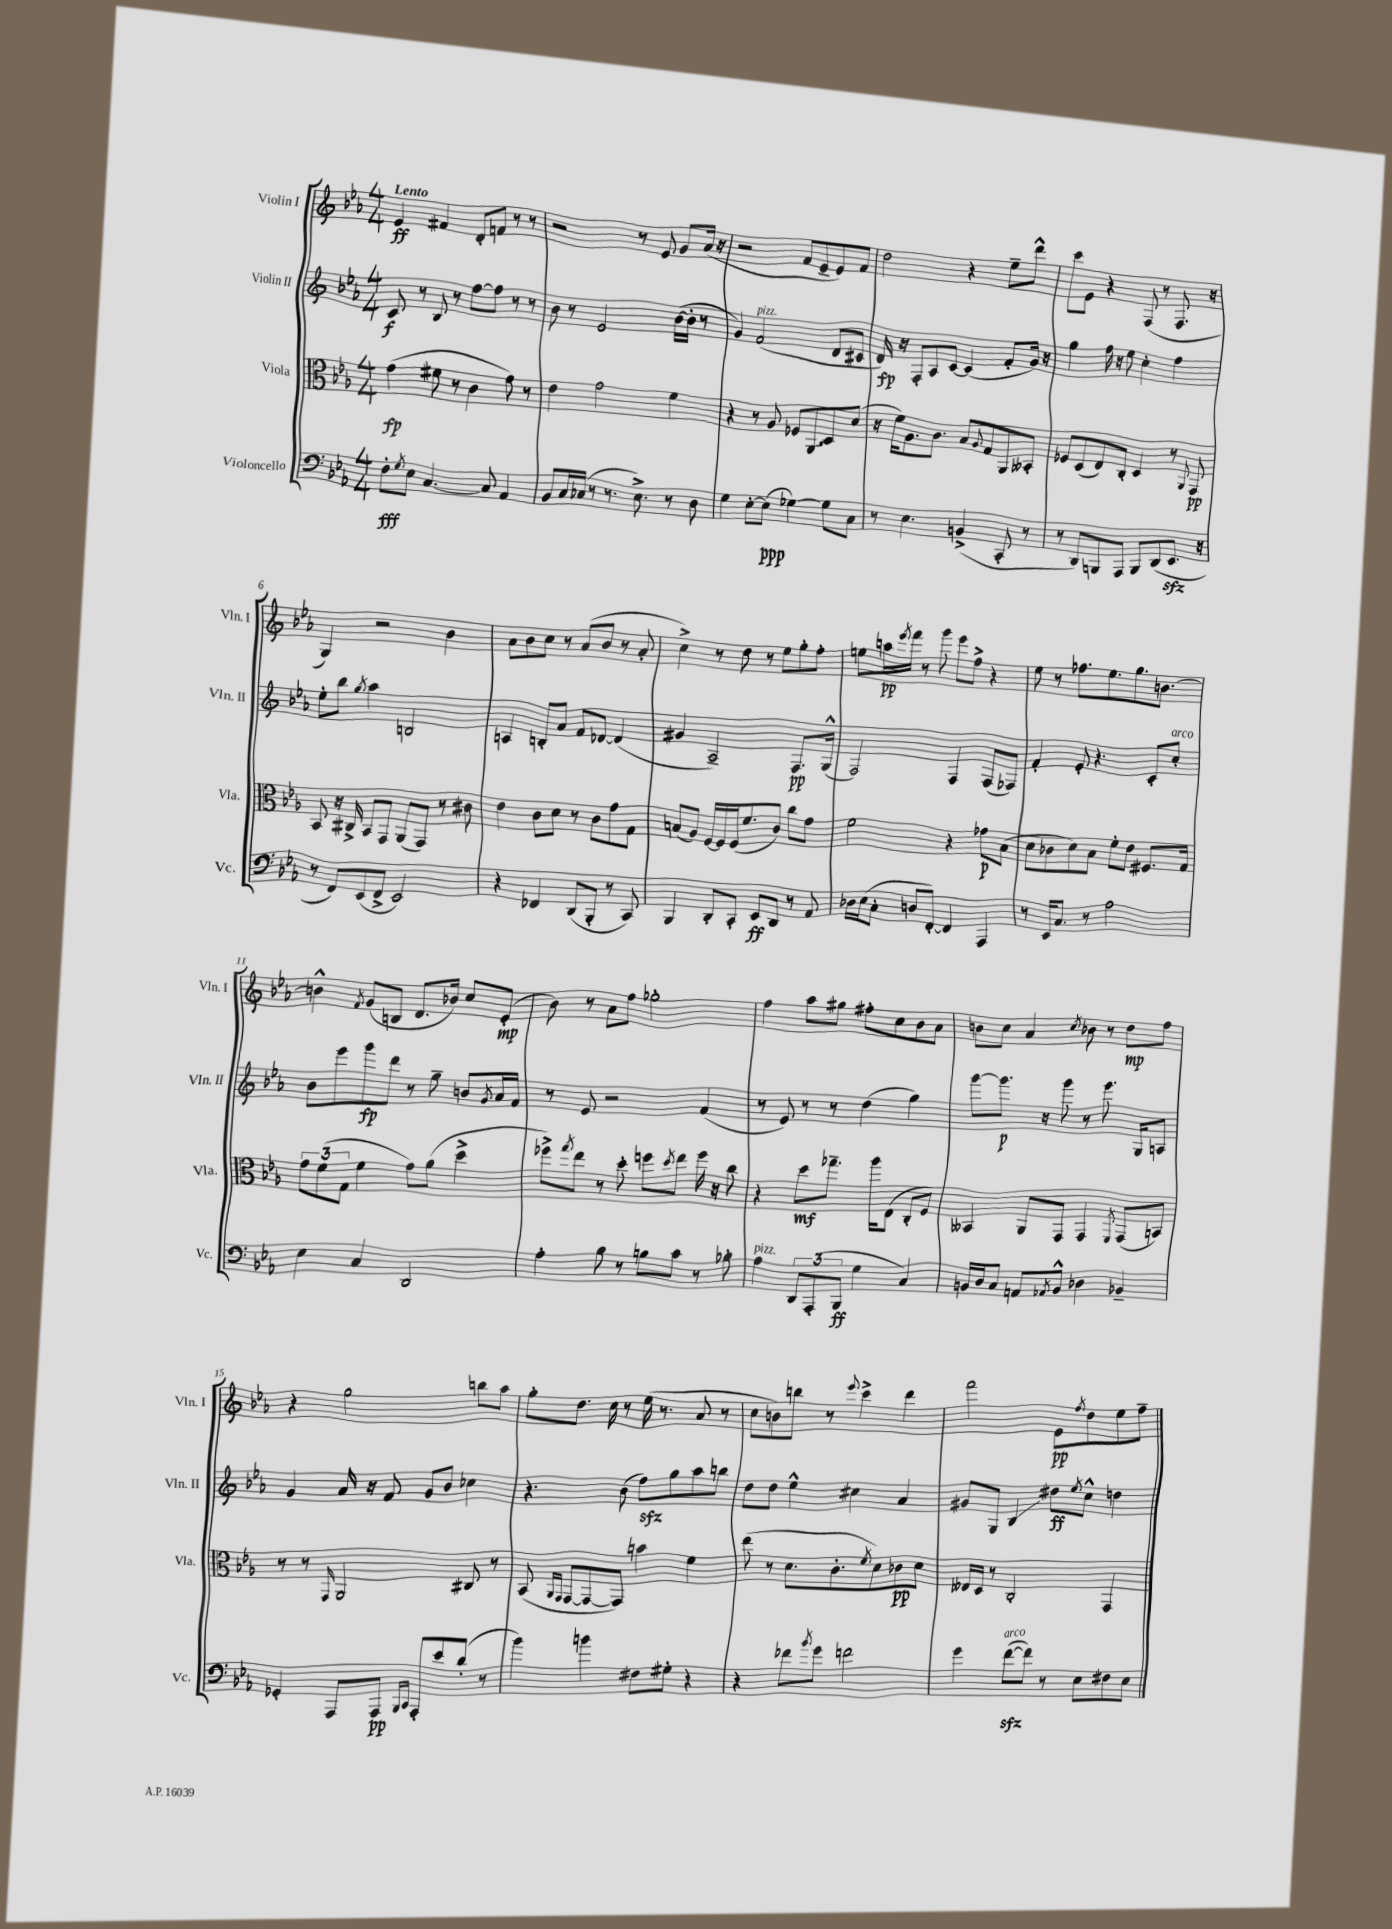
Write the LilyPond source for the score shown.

<<
\new StaffGroup <<
\new Staff = "s0" \with { instrumentName = "Violin I" shortInstrumentName = "Vln. I" } {
    \clef treble \key ees \major \numericTimeSignature \time 4/4 \tempo "Lento"
    ees'4\ff fis'4 d'8-. f'8 r8 r8 |
    r2 r8 ees'8 g'8 aes'16( r16 |
    r2 f'8 ees'8-- ees'8) f'8 |
    d''2 r4 ees''8-- d'''8-^ |
    c'''8 ees'8 r4 f8( r8 f8. r16 |
    g4) r2 bes'4 |
    aes'8 bes'8 c''8 r8 aes'8( bes'8 r8 aes'8-. |
    c''4->) r8 d''8 r8 ees''8 g''8-. f''8-. |
    e''8 a''16\pp \acciaccatura { ees'''8 } f'''16 r8 g'''8 ees'''8 f''8-> r4 |
    ees''8 r8 fes''8. ees''8. g''8. b'8.~ |
    b'4-^ \acciaccatura { f'8 } g'8( b8 d'8. bes'16) c''8 ees'8-.\mp( |
    bes'8) r8 aes'8 f''8 ges''2-. |
    f''4 aes''8 gis''8 fis''8-. c''8 bes'8 aes'8 |
    b'8 c''8 aes'4 \acciaccatura { c''8 } bes'8 r8 d''8\mp f''8 |
    r4 g''2 b''8 aes''8 |
    g''8-. d''8. c''16 r8 ees''16( r8. aes'8 r8 |
    c''8 b'8) b''8 r8 \appoggiatura { ees'''8 } c'''4-> d'''4 |
    f'''2 ees'8\pp \acciaccatura { f''8 } d''8 ees''8 f''8-- \bar "|." |
}
\new Staff = "s1" \with { instrumentName = "Violin II" shortInstrumentName = "Vln. II" } {
    \clef treble \key ees \major \numericTimeSignature \time 4/4
    c'8\f r8 bes8 r8 f''8~ f''8 r8 r8 |
    bes'8 r8 ees'2 bes'16~( bes'16-. r8 |
    g'4) f'2^\markup { \italic "pizz." }( d'8 cis'8 |
    d'16\fp) r16 f8-. aes8 c'8~ c'4( f'8-. g'16) r16 |
    g''4 f''16 r16 ees''8 c''4-. f''4 |
    ees''8-. bes''8 \acciaccatura { g''8 } aes''4 b2 |
    a4 b8-. aes'8 f'8 des'8~ des'4( |
    gis'4 aes2--) f8.\pp g16-^( |
    f2) f4 f8( fes8) |
    f'4-. ees'8-. r4. c'8-. c''8-.^\markup { \italic "arco" } |
    bes'8 ees'''8 g'''8\fp d'''8 r8 g''8-- b'8 \acciaccatura { g'8 } aes'16 f'16 |
    r8 ees'8 r2 f'4( |
    r8 ees'8) r8 r8 d''4( g''4) |
    g'''8~ g'''8.\p r16 g'''8 r8 ees'''8. g16 a8 |
    g'4 aes'16 r16 f'8 g'8 bes'8 ces''4 |
    r4. bes'8( f''8\sfz) g''8 aes''8 b''8 |
    d''8 d''8 ees''4-^ cis''4 aes'4 |
    gis'8 g8 bes4\glissando dis''8\ff \acciaccatura { ees''8 } c''8-^ d''4 \bar "|." |
}
\new Staff = "s2" \with { instrumentName = "Viola" shortInstrumentName = "Vla." } {
    \clef alto \key ees \major \numericTimeSignature \time 4/4
    g'4\fp( fis'8 r8 c'4 g'8) r8 |
    ees'4 g'2 f'4 |
    r4 r8 aes8 fes8 \once \override Glissando.style = #'zigzag aes,8\glissando d8 d'8( |
    r16 f'16) aes8. c'8. bes8 \appoggiatura { aes8 } g8 aes,8 beses,8-. |
    fes8 d8( ees8) c8-. d4 r8 \appoggiatura { aes,8 } g,8\pp |
    bes,8 r16 cis16-> bes,8 g,8 aes,8( g,8) r8 cis'8 |
    ees'4 c'8 d'8 r8 c'8 g'8 g8 |
    b8( aes8) f16~ f16 f16( f'8. c'8) c''8 g'8 |
    f'2 r4 ges'8\p bes8( |
    d'8 ces'8 d'8) bes8 f'8-. ees'8 fis8. g16 |
    \tuplet 3/2 { g'8 f'8( g8 } f'4 g'8) aes'8( d''4-> |
    fes''8->) \acciaccatura { g''8 } ees''8 r8 d''8-. f''8 \acciaccatura { d''8 } ees''8 f''16 r16 c''8 |
    r4 d''8\mf ges''8.-- aes''16 ees8( c8-. f8) |
    beses,4 aes,8 g,8 g,4 \acciaccatura { f,8 } g,8( b,8) |
    r8 r8 \grace { g,16 } aes,2 cis8 r8 |
    bes,8( \grace { aes,16 g,16 } g,8~ g,8~ g,8) b'4 f'4 |
    ees''8( r8 d'8. c'8.-. \acciaccatura { f'8 } d'8) ces'8\pp d'8 |
    eeses16 d16 r8 c2-. g,4 \bar "|." |
}
\new Staff = "s3" \with { instrumentName = "Violoncello" shortInstrumentName = "Vc." } {
    \clef bass \key ees \major \numericTimeSignature \time 4/4
    f8-.\fff \acciaccatura { g8 } ees8 c4.~ c8 aes,4 |
    bes,8 c16 ces16( r8 r8. ees8.->) r8 d8 |
    g4 ees8~-. ees8\ppp( ges4~) ges8 c8 |
    r8 ees4. b,4->( c,8-. r8 |
    r8 d,8) b,,8 aes,,8 b,,8 d,8( ees,8.\sfz r16 |
    r8 f,8) ees,8( f,8-> ees,2) |
    r4 fes,4 d,8( bes,,8-. r8 c,8) |
    bes,,4 d,8-. c,8-. ees,8\ff d,8 r8 aes,8 |
    des16 ees16( c8-. d8 f,8~-.) f,4 aes,,4 |
    r8 ees,16 c8. r8 aes2 |
    ees4 c4 d,2 |
    aes4-. bes8 r8 b8 c'8 r8 bes8-. |
    aes4^\markup { \italic "pizz." } \tuplet 3/2 { d,8 aes,,8-.( bes,,8\ff } g4 c4) |
    b,16 d16 c8 a,8 \acciaccatura { aes,8 } b,8-^ des4 bes,4-- |
    ges,4-. aes,,8 aes,,8\pp \grace { bes,,16 c,16 } aes,,8-. ees'8 d'8-.( r8 |
    bes'4) b'4 fis8 gis8-. r4 |
    r4 fes'8 \acciaccatura { bes'8 } g'8 f'2 |
    g'4 f'8~\sfz^\markup { \italic "arco" }( f'8) r8 ees8 fis8 ees8 \bar "|." |
}
>>
>>
